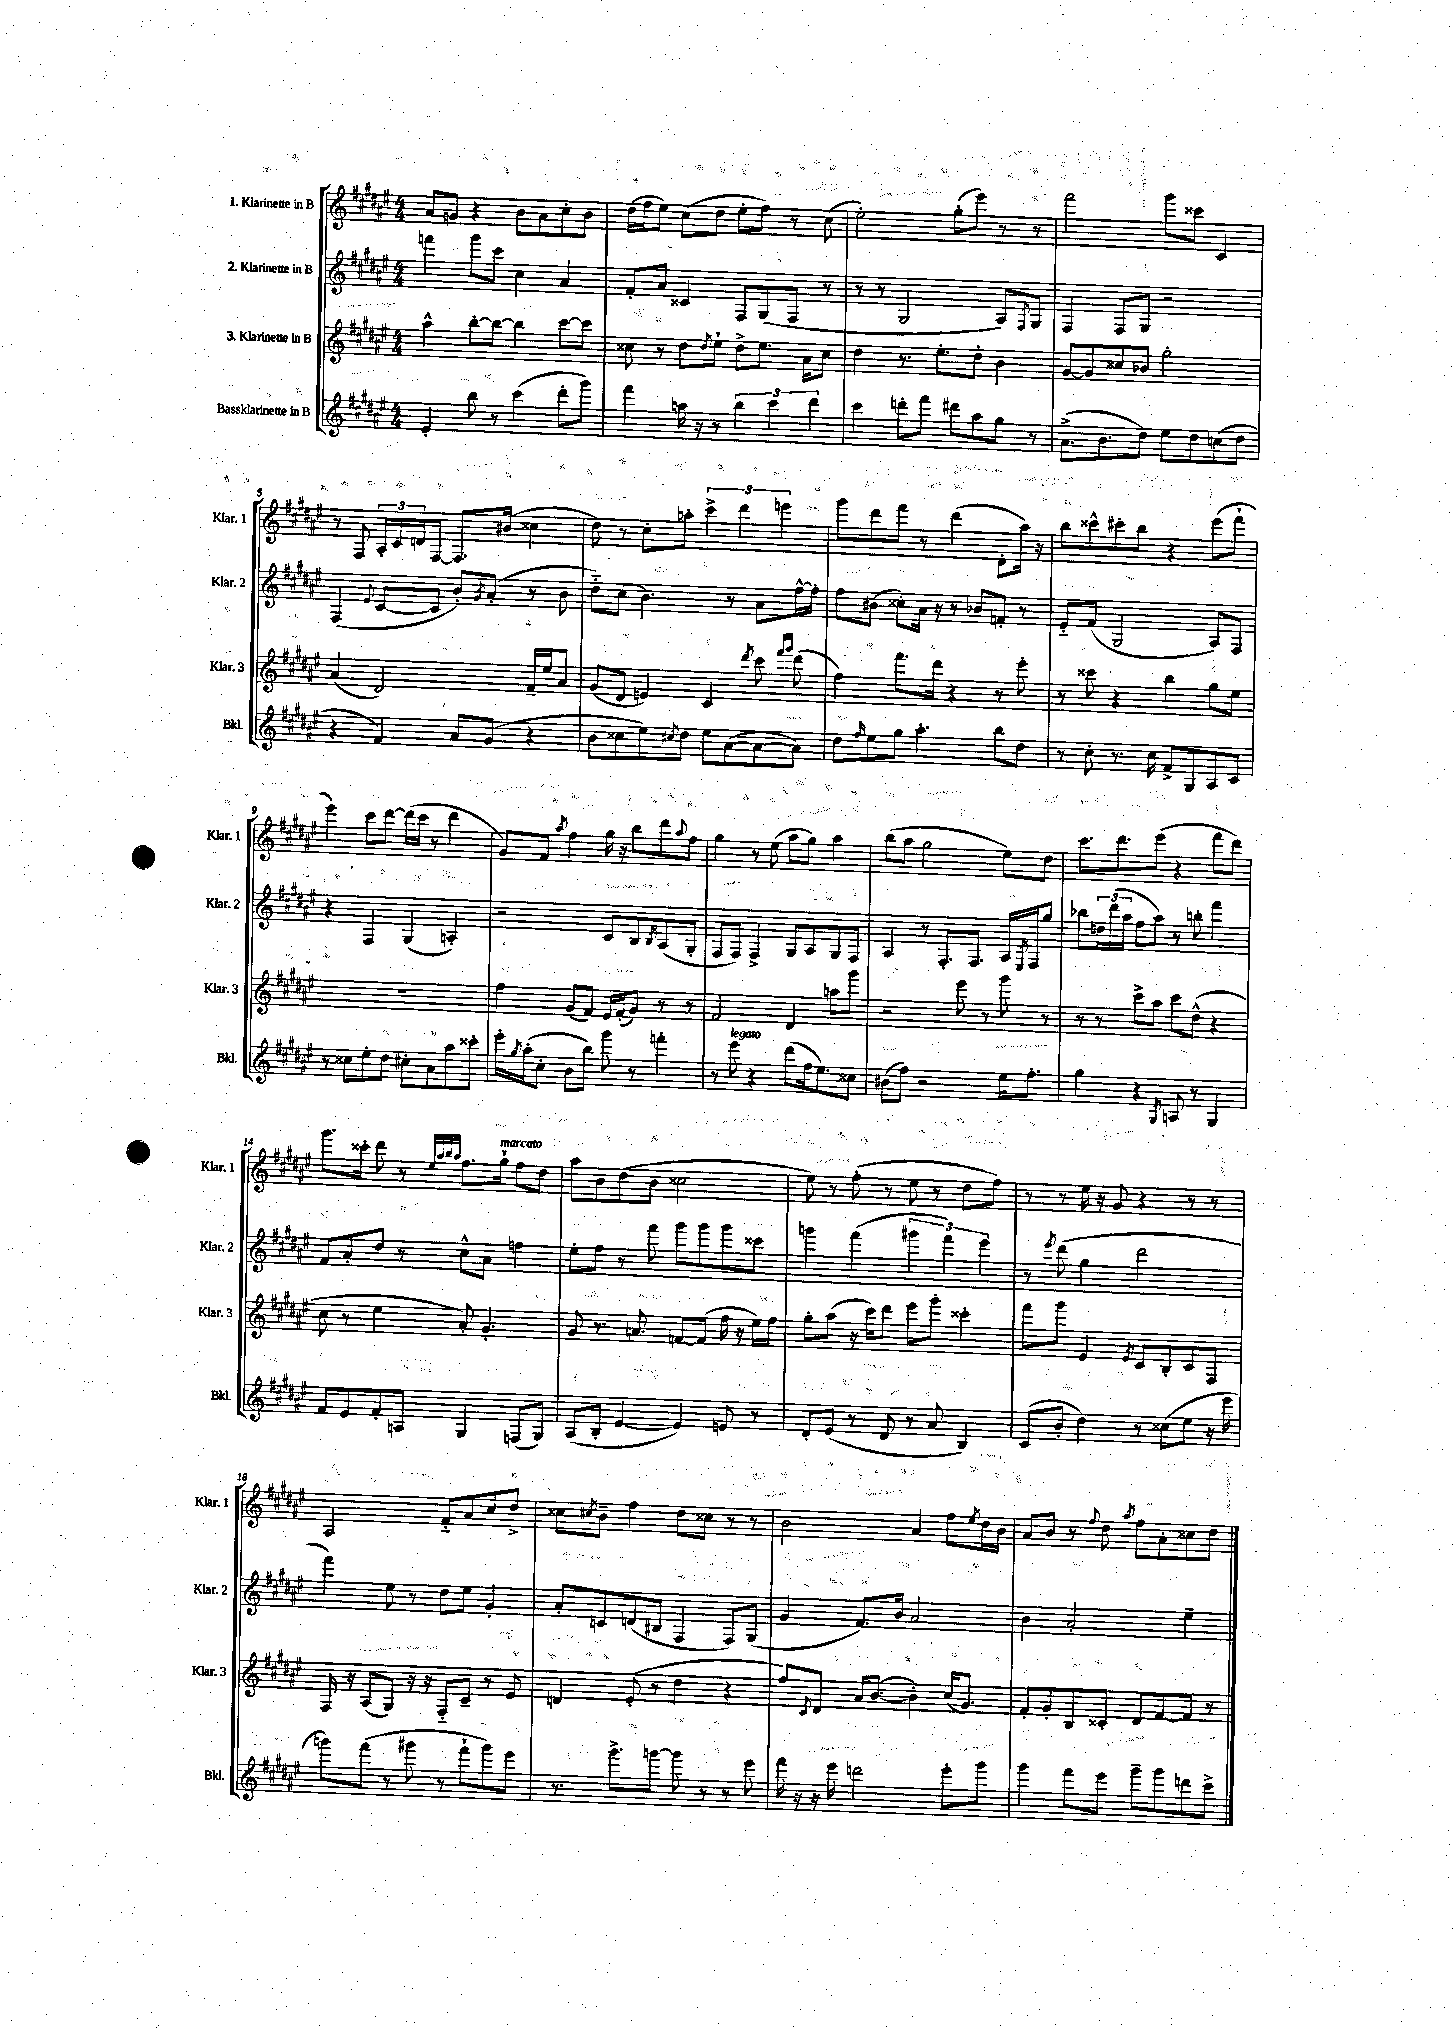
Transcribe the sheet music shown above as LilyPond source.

<<
\new StaffGroup <<
\new Staff = "s0" \with { instrumentName = "1. Klarinette in B" shortInstrumentName = "Klar. 1" } {
    \clef treble \key fis \major \numericTimeSignature \time 4/4
    ais'8 g'8 r4 b'8 ais'8 cis''8-. b'8 |
    dis''16( fis''16 eis''8) cis''8( dis''8 eis''8-. fis''8) r8 cis''8( |
    eis''2-.) gis''8-.( eis'''8) r8 r8 |
    fis'''2 gis'''8 cisis'''8 cis'4 |
    r8 fis8 \tuplet 3/2 { ais16-. cis'16 d'16 } fis8~ fis8. bis'16( cisis''4 |
    dis''8) r8 cis''8-. a''8-. \tuplet 3/2 { cis'''4-> dis'''4 e'''4 } |
    gis'''8 dis'''8 fis'''8 r8 dis'''4( dis'8-. ais''16) r16 |
    b''8 cisis'''8-^ cis'''8-. b''8 r4 eis'''8( fis'''8-! |
    eis'''4) cis'''8 dis'''8~ dis'''16( cis'''16 r8 dis'''4 |
    gis'8) fis'8 \acciaccatura { ais''8 } fis''4 gis''16 r16 b''8 dis'''8 \appoggiatura { ais''8 } fis''8 |
    gis''4 r8 eis''8( ais''8 gis''8) ais''4 |
    b''8( ais''8 gis''2 eis''8) dis''8 |
    cis'''8. dis'''8. eis'''8( r4 fis'''8 dis'''8) |
    gis'''8. cisis'''16-. dis'''8 r8 \grace { eis''32 ais''32 b''32 ais''32 } fis''8. gis''16-!^\markup { \italic "marcato" } fis''8 dis''8 |
    ais''8 b'8 dis''8( b'8 cisis''2 |
    eis''8) r8 fis''8-.( r8 eis''8 r8 dis''8 fis''8) |
    r8 r8 eis''16 r16 gis'8 r4 r8 r8 |
    ais2 fis'8-_ ais'8 cis''8 dis''8-> |
    cisis''8 \acciaccatura { cis''8 } b'8-- fis''4 dis''8 cisis''8 r8 r8 |
    b'2 ais'4 fis''8 \acciaccatura { eis''8 } dis''16 b'16 |
    ais'8 b'8 r8 \appoggiatura { fis''8 } dis''8 \acciaccatura { ais''8 } fis''8 ais'8-. cisis''8 dis''8 \bar "|." |
}
\new Staff = "s1" \with { instrumentName = "2. Klarinette in B" shortInstrumentName = "Klar. 2" } {
    \clef treble \key fis \major \numericTimeSignature \time 4/4
    f'''4 gis'''8 cis'''8 cis''4 ais'4 |
    fis'8-. ais'8 cisis'4 fis8 gis8( fis8 r8 |
    r8 r8 gis2 ais8) \acciaccatura { fis8 } gis8 |
    fis4 fis8 gis8 r2 |
    fis4( \appoggiatura { eis'8 } cis'8~ cis'8 b'8-.) \acciaccatura { gis'8 } ais'8-.( r8 b'8 |
    dis''8-_) cis''8( b'4.) r8 ais'8 fis''16~-^ fis''16-. |
    fis''8 bis'8( cisis''8-.) ais'16 r16 r8 bes'8 f'8-. r8 |
    eis'8-_ fis'8( gis2 ais8) fis8 |
    r4 fis4 gis4( a4-.) |
    r2 cis'8 b8 \acciaccatura { b8 } ais8( gis8-. |
    fis8 fis8) fis4-> gis8 ais8 gis8 fis8 |
    ais4 r8 fis8.-. fis8. ais16 \acciaccatura { eis8 } fis16 gis''8 |
    bes''8 \tuplet 3/2 { d''16 dis'''16( ais''16 } fis''8 ais''8) r8 b''8-. fis'''4 |
    fis'8 ais'8-. dis''8 r8 cis''8-^ ais'8 f''4 |
    eis''8-. fis''8 r8 fis'''8 gis'''8 gis'''8 gis'''8 cisis'''8 |
    g'''4 fis'''4( \tuplet 3/2 { gis'''4 fis'''4) eis'''4 } |
    r8 \acciaccatura { eis'''8 } dis'''8( gis''4 dis'''2 |
    fis'''4) eis''8 r8 dis''8 eis''8 gis'4-. |
    ais'8-. c'8 d'8( bis8 fis4 fis8) gis8( |
    gis'4 fis'8.) b'16 ais'2 |
    b'4 ais'2-. eis''4-- \bar "|." |
}
\new Staff = "s2" \with { instrumentName = "3. Klarinette in B" shortInstrumentName = "Klar. 3" } {
    \clef treble \key fis \major \numericTimeSignature \time 4/4
    ais''4-^ b''8~-. b''8~ b''4 cis'''8~ cis'''8 |
    cisis''8 r8 dis''8 \acciaccatura { dis''8 } eis''8-! dis''8-> eis''8. ais'16 cisis''8 |
    dis''4 r8. eis''8.-. dis''8-. b'4 |
    gis'8~ gis'8 cisis''8 bes'8 gis''2-. |
    ais'4( dis'2) fis'16-- eis''16 ais'8 |
    gis'8( dis'8 e'4) cis'4 \acciaccatura { dis'''8 } cis'''8 \grace { fis'''16 gis'''16 } dis'''8( |
    fis''4) fis'''8. dis'''16 r4 r8 eis'''8-. |
    r8 cisis'''8 r4 b''4 gis''8 eis''8 |
    R1 |
    fis''4 gis'8( fis'8) eis'16 fis'16-.( gis'8) r8 r8 |
    fis'2 dis'4 a''8 gis'''8 |
    r2 eis'''8 r8 gis'''8 r8 |
    r8 r8 cis'''8-> ais''8 cis'''8 dis''8-^( r4 |
    cis''8 r8 eis''4 ais'8-.) gis'4.-. |
    gis'8 r8. a'8. f'8~ f'8( fis''16 r16 eis''16) fis''16 |
    gis''8-. ais''8( r16 cis'''16) dis'''8 eis'''8 gis'''8-. cisis'''4-. |
    fis'''8 gis'''8 eis'4 \acciaccatura { eis'8 } cis'8 b8-. cis'8 fis8 |
    fis16 r16 ais8( gis8) r16 r16 fis8-_ cis'8-- r8 eis'8 |
    d'4 eis'8-.( r8 dis''4 r4 |
    fis''8) \acciaccatura { cis'8 } dis'8 ais'16 b'8.~( b'4-.) cis''16( gis'8.) |
    fis'8-. gis'8-. b8 cisis'8-. dis'8 fis'8~ fis'8 r8 \bar "|." |
}
\new Staff = "s3" \with { instrumentName = "Bassklarinette in B" shortInstrumentName = "Bkl." } {
    \clef treble \key fis \major \numericTimeSignature \time 4/4
    eis'4-. b''8 r8 cis'''4( dis'''8-. gis'''8) |
    fis'''4 a''16 r16 r8 \tuplet 3/2 { b''4 cis'''4 dis'''4 } |
    cis'''4 d'''8-. fis'''8 dis'''8 ais''8 gis''8 r8 |
    ais'8.->( b'8. dis''8) eis''8 dis''8 c''8( dis''8 |
    r4 fis'4) ais'8 gis'8( r4 |
    b'8 cisis''8 eis''8) \acciaccatura { cis''8 } dis''8 eis''8 ais'8~( ais'8~ ais'8) |
    dis''8 \grace { fis''16 } eis''8 gis''8 ais''4.-. b''8 dis''8 |
    r8 cis''8-. r8. cis''16 fis'8-> gis8 ais8 cis'8 |
    r8 cisis''8 eis''8-. dis''8 cis''8-. ais'8 ais''8 cisis'''8-. |
    eis'''16-. \acciaccatura { gis''8 } ais''16-.( cis''8-. b'8 b''8) gis'''8 r8 f'''4-. |
    r8 eis'''8^\markup { \italic "legato" } r4 dis'''8( fis''16 eis''8.) cisis''8 |
    bis'8( fis''8) r2 eis''16 fis''8.-. |
    gis''4 r4 \acciaccatura { gis8 } a8 r8 gis4 |
    fis'8 eis'8 fis'8-. a8 gis4 f8( gis8) |
    ais8( b8-. eis'4~ eis'4) e'8 r8 |
    dis'8-. eis'8( r8 dis'8 r8 ais'8 b4) |
    cis'8( b'8-. dis''4) r8 cisis''8( eis''8 r16 eis'''16 |
    g'''8) fis'''8( r8 gis'''8 r8 fis'''8-! gis'''8) eis'''8 |
    r8. gis'''8.-> g'''8~ g'''8 r8 r8 eis'''8 |
    fis'''16 r16 r16 eis'''16 d'''2 eis'''8-. gis'''8 |
    gis'''4 fis'''8 eis'''8 gis'''8-- gis'''8 d'''8 cis'''8-> \bar "|." |
}
>>
>>
